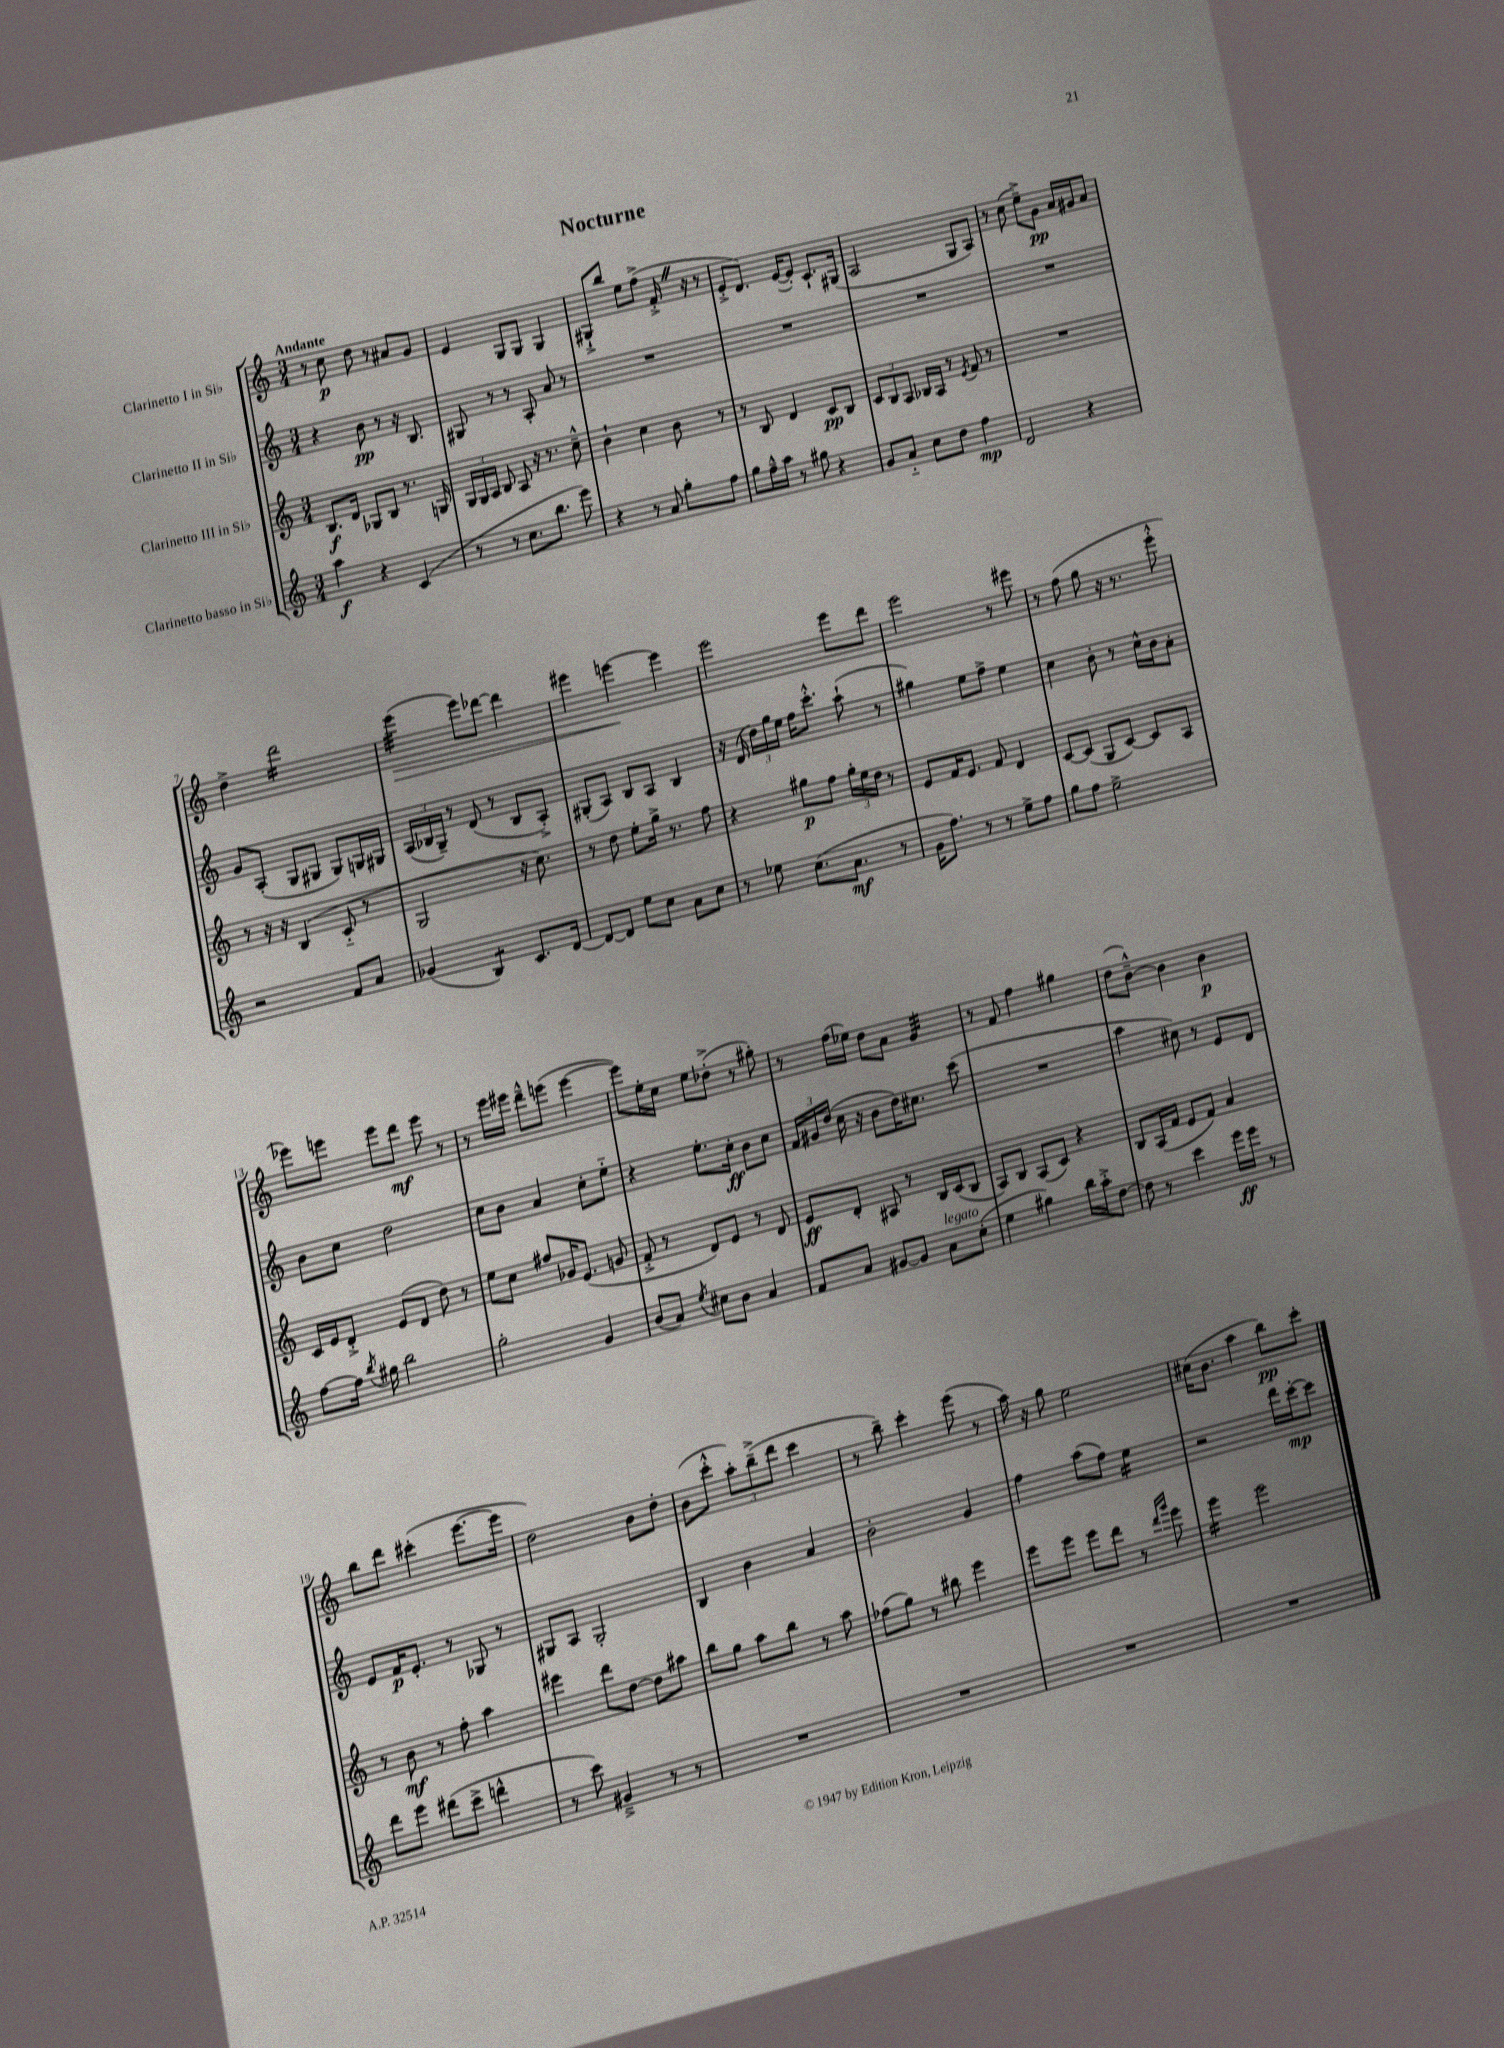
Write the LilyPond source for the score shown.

\header { title = "Nocturne" }
<<
\new StaffGroup <<
\new Staff = "s0" \with { instrumentName = "Clarinetto I in Sib" } {
    \clef treble \key c \major \numericTimeSignature \time 3/4 \tempo "Andante"
    \autoBeamOff r8 c''8\p d''8 r8 ais'8[ g'8] |
    e'4 g8[ g8] g4 |
    gis8[-!-> b''8] e''8[ f''8]->( f'16-.-> \once \override BreathingSign.text = \markup { \musicglyph "scripts.caesura.straight" } \breathe r16 r8 |
    e'8[-.-> d'8.]) e'16[~( e'8]-.) c'8.[-! gis16]( |
    a2 g8[ a8]) |
    r8 c''8( e''8[--->) g'8]\pp a'16[ gis'16 a'8] |
    d''4-> d'''2:16 |
    e'''4:32\>( e'''8[) des'''8]~ des'''4 |
    eis'''4 e'''4~\! e'''4 |
    e'''2 e'''8[ d'''8] |
    e'''2 r8 eis'''8 |
    r8 f''8( g''8 r16 r8. e'''8-.-^ |
    ees'''8[) e'''8] e'''8[ d'''8]\mf e'''8 r8 |
    r8 e'''16[ eis'''16] d'''8[---^ e'''8]( e'''4~ |
    e'''8[) e''16-. c''16] e''8[ des''8]-.->( r8 gis''8-.) |
    r8 f''16[( ees''16]) d''8[ a'8] g'4:32 |
    r8 f'8 f''4 gis''4 |
    d''8[( b'8]~---^) b'4 b'4\p |
    b''8[ d'''8] cis'''4-.( e'''8.[~ e'''16] |
    d''2) b'8[ d''8]-. |
    b'8[( c'''8]-.-^ \tuplet 3/2 { a''8[-.) b''8--->( d'''8] } c'''4 |
    r8 b''8--) c'''4-. e'''8( r8 |
    a''16) r16 g''8 e''2 |
    cis''16[( b'8.] a''4 b''8[\pp) c'''8]-. \bar "|." |
}
\new Staff = "s1" \with { instrumentName = "Clarinetto II in Sib" } {
    \clef treble \key c \major \numericTimeSignature \time 3/4
    \autoBeamOff r4 b'8\pp r8 r16 b8. |
    gis8 r8 r8 a8-. a'8 r8 |
    R2. |
    R2. |
    R2. |
    R2. |
    g'8[ a8]-.( g8[ gis8] gis8[) g16 gis16] |
    \tuplet 3/2 { a16[( bes16 g16]--) } r8 d'8( r8 bes8[ a8]-.->) |
    gis8[-.( a8]) b8[ a8] b4 |
    r16 d'16( \tuplet 3/2 { d''16[) g''16 e''16] } f''16[ c'''8.]-.-^ a''8-!( r8 |
    gis''4) e''8[ f''8]-> e''4 |
    c''4 b'8-. r8 c''16[-^ b'16 a'8]-. |
    b'8[ c''8] d''2 |
    c''8[ b'8] a'4 c''8[-. e''8]-_ |
    r4 e''8.[-. c''16]-.\ff b'8[ c''8] |
    \tuplet 3/2 { f'16[ gis'16 d''16]( } c''16 r16 b'8[ d''16) cis''8.] c'''8( |
    R2. |
    a''4 cis''8) r8 e'8[ d'8] |
    e'8[ f'16\p e'8.]-. r8 ges8 r8 |
    gis8[ a8] gis2-. |
    b4 b'4 a'4 |
    b'2-. g'4 |
    f''4 a''8[( f''8]) e''4:16 |
    r2 d'''16[ c'''16~-.\mp c'''8] \bar "|." |
}
\new Staff = "s2" \with { instrumentName = "Clarinetto III in Sib" } {
    \clef treble \key c \major \numericTimeSignature \time 3/4
    \autoBeamOff b8.[\f d'16] ges8[ b8] r8. g16 |
    \tuplet 3/2 { g16[ g16 a16] } b8 a8 r16 r8. c''8---^ |
    b'4-! c''4 b'8 r8 |
    r8 b8 d'4 c'8[\pp b8] |
    \tuplet 3/2 { c'8[ b8 a8] } bes16[ a16] r8 \acciaccatura { e'8 } f'8 r8 |
    R2. |
    r8 r16 r16 b4( c'8-_ r8 |
    g2 r16 c''8.) |
    r8 d''8 e''8[-. g''16]-> r8. f''8 |
    r4 gis''8[\p f''8] \tuplet 3/2 { gis''16[-. e''16 d''16] } r8 |
    e'8[ f'16 e'8.] f'8 d'4 |
    c'8[~ c'8]( g8[ c'8]~) c'8[ a8] |
    c'16[ e'16 d'8]-.-> e'8[( d'8] d''8) r8 |
    e''8[ c''8] fis''8[ ges'16 e'8.]( g'8 |
    f'8-.-> r8 d'8[) e'8] r8 d'8 |
    e'8[\ff d'8]-. ais8 r8 b16[ c'16( b8] |
    a8[) b8] a8[( c'8]) r4 |
    b8[ a16( f'16] e'8[ f'8]) a'4 |
    r8 b'8\mf r8 f''8-. a''4 |
    eis'''4 d'''8[ d''8]~ d''8[ ais''8] |
    b''8[ g''8] a''8[ b''8] r8 a''8 |
    fes''8[( g''8]) r8 bis''8 e'''4 |
    e'''8[ e'''8] e'''8[ d'''8] r8 \grace { d'''16[ g'''16] } e'''8 |
    e'''4:16 e'''2 \bar "|." |
}
\new Staff = "s3" \with { instrumentName = "Clarinetto basso in Sib" } {
    \clef treble \key c \major \numericTimeSignature \time 3/4
    \autoBeamOff a''4\f r4 c'4( |
    r8 r8 c''8.[ b''8.] e'''8) |
    r4 r8 a'8 g''8[-. f''8] |
    g''8[ f''16---^ a''16] r8 gis''8 r4 |
    g'8[ a'8]-_ c''8[ d''8] f''4\mp |
    d'2 r4 |
    r2 f'8[ a'8] |
    ges'4( b4:8) c'8.[ d'16]~ |
    d'8[~ d'8] e''8[ c''8] a'8[ c''8] |
    r8 ees''8 c''8.[( a'8.]\mf r8 |
    g'16[ f''8.]) r8 r8 e''8[-> f''8] |
    g''8[ f''8] e''2-> |
    f''8[~ f''16] \acciaccatura { b''8 } gis''16 b''2 |
    g''2-. g'4 |
    b'8[( a'8]) \acciaccatura { e''8 } cis''8[ b'8] a'4 |
    f'8[ a'8] gis'8[~ gis'8] a'8[^\markup { \italic "legato" } c''8]-.( |
    e''4 gis''4) b''16[ a''16-.-> d''8]~ |
    d''8 r8 c'''4 e'''16[\ff e'''16] r8 |
    d'''8[ e'''8] dis'''8[( c'''8]-> d'''4-^ |
    r8 c'''8) gis'4---> r8 r8 |
    R2. |
    R2. |
    R2. |
    R2. \bar "|." |
}
>>
>>
